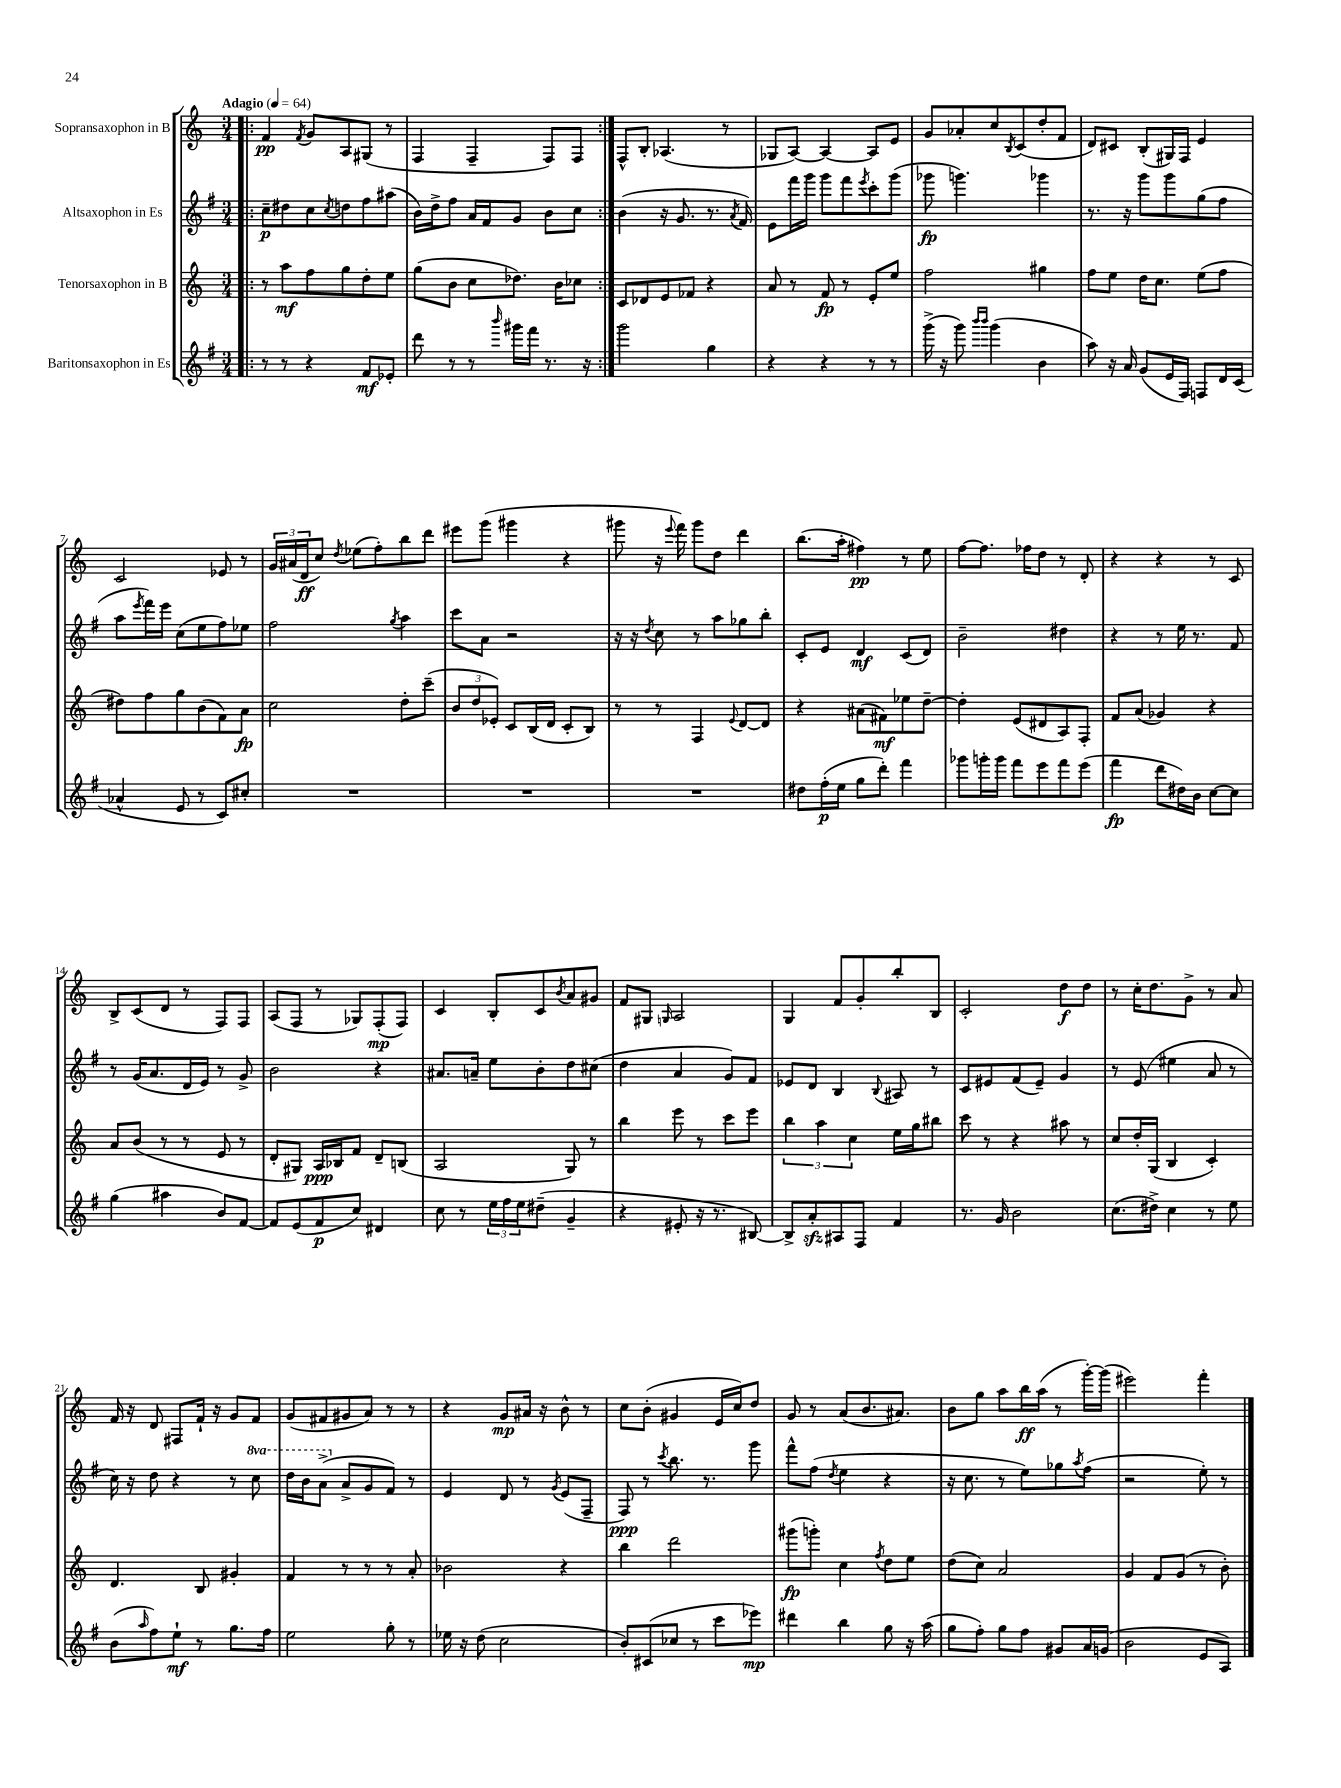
<<
\new StaffGroup <<
\new Staff = "s0" \with { instrumentName = "Sopransaxophon in B" } {
    \clef treble \key c \major \numericTimeSignature \time 3/4 \tempo "Adagio" 4 = 64
    \repeat volta 2 { \bar ".|:" f'4\pp \acciaccatura { f'8 } g'8 a8 gis8( r8 |
    f4 f4-- f8) f8 | }
    f8-^ b8-. aes4.( r8 |
    ges8 a8~) a4~ a8 e'8 |
    g'8 aes'8-. c''8 \acciaccatura { b8 } c'8( d''8-. f'8 |
    d'8) cis'8 b8-.( gis16) f16 e'4 |
    c'2 ees'8 r8 |
    \tuplet 3/2 { g'16 ais'16( d'16\ff } c''8) \acciaccatura { d''8 } ees''8( f''8-.) b''8 d'''8 |
    eis'''8 g'''8( gis'''4 r4 |
    gis'''8 r16 \appoggiatura { e'''8 } f'''16) gis'''8 d''8 d'''4 |
    b''8.( a''16-. fis''4\pp) r8 e''8 |
    f''8~ f''8. fes''16 d''8 r8 d'8-. |
    r4 r4 r8 c'8 |
    b8-> c'8( d'8 r8 f8) f8 |
    a8( f8 r8 ges8) f8-.\mp( f8) |
    c'4 b8-. c'8 \acciaccatura { b'8 } a'8 gis'8 |
    f'8 gis8 \grace { g16 } a2 |
    g4 f'8 g'8-. b''8-. b8 |
    c'2-. d''8\f d''8 |
    r8 c''16-. d''8. g'8-> r8 a'8 |
    f'16 r16 d'8 fis8 f'16-! r16 g'8 f'8 |
    g'8( fis'8 gis'8 a'8) r8 r8 |
    r4 g'8\mp ais'16 r16 b'8-^ r8 |
    c''8 b'8-.( gis'4 e'16 c''16) d''8 |
    g'8 r8 a'8( b'8. ais'8.) |
    b'8 g''8 a''8 b''16\ff a''16( r8 g'''16~-.) g'''16( |
    eis'''2) f'''4-. \bar "|." |
}
\new Staff = "s1" \with { instrumentName = "Altsaxophon in Es" } {
    \clef treble \key g \major \numericTimeSignature \time 3/4 \set Staff.ottavationMarkups = #ottavation-simple-ordinals
    \repeat volta 2 { \bar ".|:" c''8--\p dis''8 c''8 \acciaccatura { c''8 } d''8 fis''8 ais''8( |
    b'16) d''16-> fis''8 a'16 fis'16 g'8 b'8 c''8 | }
    b'4( r16 g'8. r8. \acciaccatura { a'8 } fis'16) |
    e'8 fis'''16 g'''16 g'''8 fis'''8 \acciaccatura { e'''8 } c'''8-. g'''8( |
    ges'''8\fp g'''4.) ges'''4 |
    r8. r16 g'''8 g'''8 g''8( fis''8 |
    a''8 \acciaccatura { e'''8 } fis'''16) e'''16 c''8( e''8 fis''8) ees''8 |
    fis''2 \acciaccatura { g''8 } a''4 |
    c'''8 a'8 r2 |
    r16 r16 \acciaccatura { d''8 } c''8 r8 a''8 ges''8 b''8-. |
    c'8-. e'8 d'4\mf c'8( d'8) |
    b'2-- dis''4 |
    r4 r8 e''16 r8. fis'8 |
    r8 g'16( a'8. d'16 e'16) r8 g'8-> |
    b'2 r4 |
    ais'8. a'16-- e''8 b'8-. d''8 cis''8( |
    d''4 a'4 g'8) fis'8 |
    ees'8 d'8 b4 \appoggiatura { b8 } ais8 r8 |
    c'8 eis'8 fis'8( eis'8--) g'4 |
    r8 e'8( eis''4 a'8 r8 |
    c''16) r16 d''8 r4 r8 \ottava #1 c'''8 |
    d'''16 b''16 a''8->( \ottava #0 a'8-> g'8 fis'8) r8 |
    e'4 d'8 r8 \acciaccatura { g'8 } e'8( fis8-- |
    fis8\ppp) r8 \acciaccatura { c'''8 } b''8. r8. g'''8 |
    fis'''8-^ fis''8( \acciaccatura { d''8 } e''4 r4 |
    r16 c''8. r8 e''8) ges''8 \acciaccatura { a''8 } fis''8( |
    r2 e''8-.) r8 \bar "|." |
}
\new Staff = "s2" \with { instrumentName = "Tenorsaxophon in B" } {
    \clef treble \key c \major \numericTimeSignature \time 3/4
    \repeat volta 2 { \bar ".|:" r8 a''8\mf f''8 g''8 d''8-. e''8 |
    g''8( b'8 c''8 des''8.) b'16 ces''8 | }
    c'8 des'8 e'8 fes'8 r4 |
    a'8 r8 f'8\fp r8 e'8-. e''8 |
    f''2 gis''4 |
    f''8 e''8 d''16 c''8. e''8( f''8 |
    dis''8) f''8 g''8 b'8( f'8) a'8\fp |
    c''2 d''8-. c'''8--( |
    \tuplet 3/2 { b'8 d''8 ees'8-.) } c'8 b16( d'16 c'8-. b8) |
    r8 r8 f4 \appoggiatura { e'8 } d'8~ d'8 |
    r4 ais'8( fis'8\mf) ees''8 d''8~-- |
    d''4-. e'8( dis'8 a8) f8-. |
    f'8 a'8( ges'4) r4 |
    a'8 b'8( r8 r8 e'8 r8 |
    d'8-. gis8) a16\ppp bes16 f'8 d'8-- b8( |
    a2 g8) r8 |
    b''4 e'''8 r8 c'''8 e'''8 |
    \tuplet 3/2 { b''4 a''4 c''4 } e''16 g''16 bis''8 |
    c'''8 r8 r4 ais''8 r8 |
    c''8 d''16-. g16( b4 c'4-.) |
    d'4. b8 gis'4-. |
    f'4 r8 r8 r8 a'8-. |
    bes'2 r4 |
    b''4 d'''2 |
    gis'''8\fp( g'''8-.) c''4 \acciaccatura { f''8 } d''8 e''8 |
    d''8( c''8) a'2 |
    g'4 f'8 g'8( r8 b'8-.) \bar "|." |
}
\new Staff = "s3" \with { instrumentName = "Baritonsaxophon in Es" } {
    \clef treble \key g \major \numericTimeSignature \time 3/4
    \repeat volta 2 { \bar ".|:" r8 r8 r4 fis'8\mf ees'8-. |
    d'''8 r8 r8 \grace { b'''16 } gis'''16 fis'''16 r8. r16 | }
    g'''2 g''4 |
    r4 r4 r8 r8 |
    g'''16->( r16 g'''8) \grace { b'''16 b'''16 } g'''4( b'4 |
    a''8) r16 a'16 g'8( e'16 fis16) f8 d'16 c'16( |
    aes'4-^ e'8 r8 c'8) cis''8-. |
    R2. |
    R2. |
    R2. |
    dis''8 fis''16-.\p( e''16 g''8 d'''8-.) fis'''4 |
    ges'''8 g'''16-. g'''16 fis'''8 e'''8 fis'''8 e'''8( |
    fis'''4\fp d'''8 dis''16) b'16 c''8~ c''8 |
    g''4( ais''4 b'8) fis'8~ |
    fis'8 e'8( fis'8\p c''8) dis'4 |
    c''8 r8 \tuplet 3/2 { e''16 fis''16 e''16 } dis''8--( g'4-- |
    r4 eis'8-. r16 r8. bis8~) |
    bis8-> a'8-.\sfz ais8 fis8 fis'4 |
    r8. g'16 b'2 |
    c''8.( dis''16->) c''4 r8 e''8 |
    b'8( \grace { a''16 } fis''8) e''8-!\mf r8 g''8. fis''16 |
    e''2 g''8-. r8 |
    ees''16 r16 d''8( c''2 |
    b'8-.) cis'8( ces''8 r8 c'''8 ees'''8\mp) |
    dis'''4 b''4 g''8 r16 a''16( |
    g''8 fis''8-.) g''8 fis''8 gis'8 a'16 g'16( |
    b'2 e'8 a8) \bar "|." |
}
>>
>>
